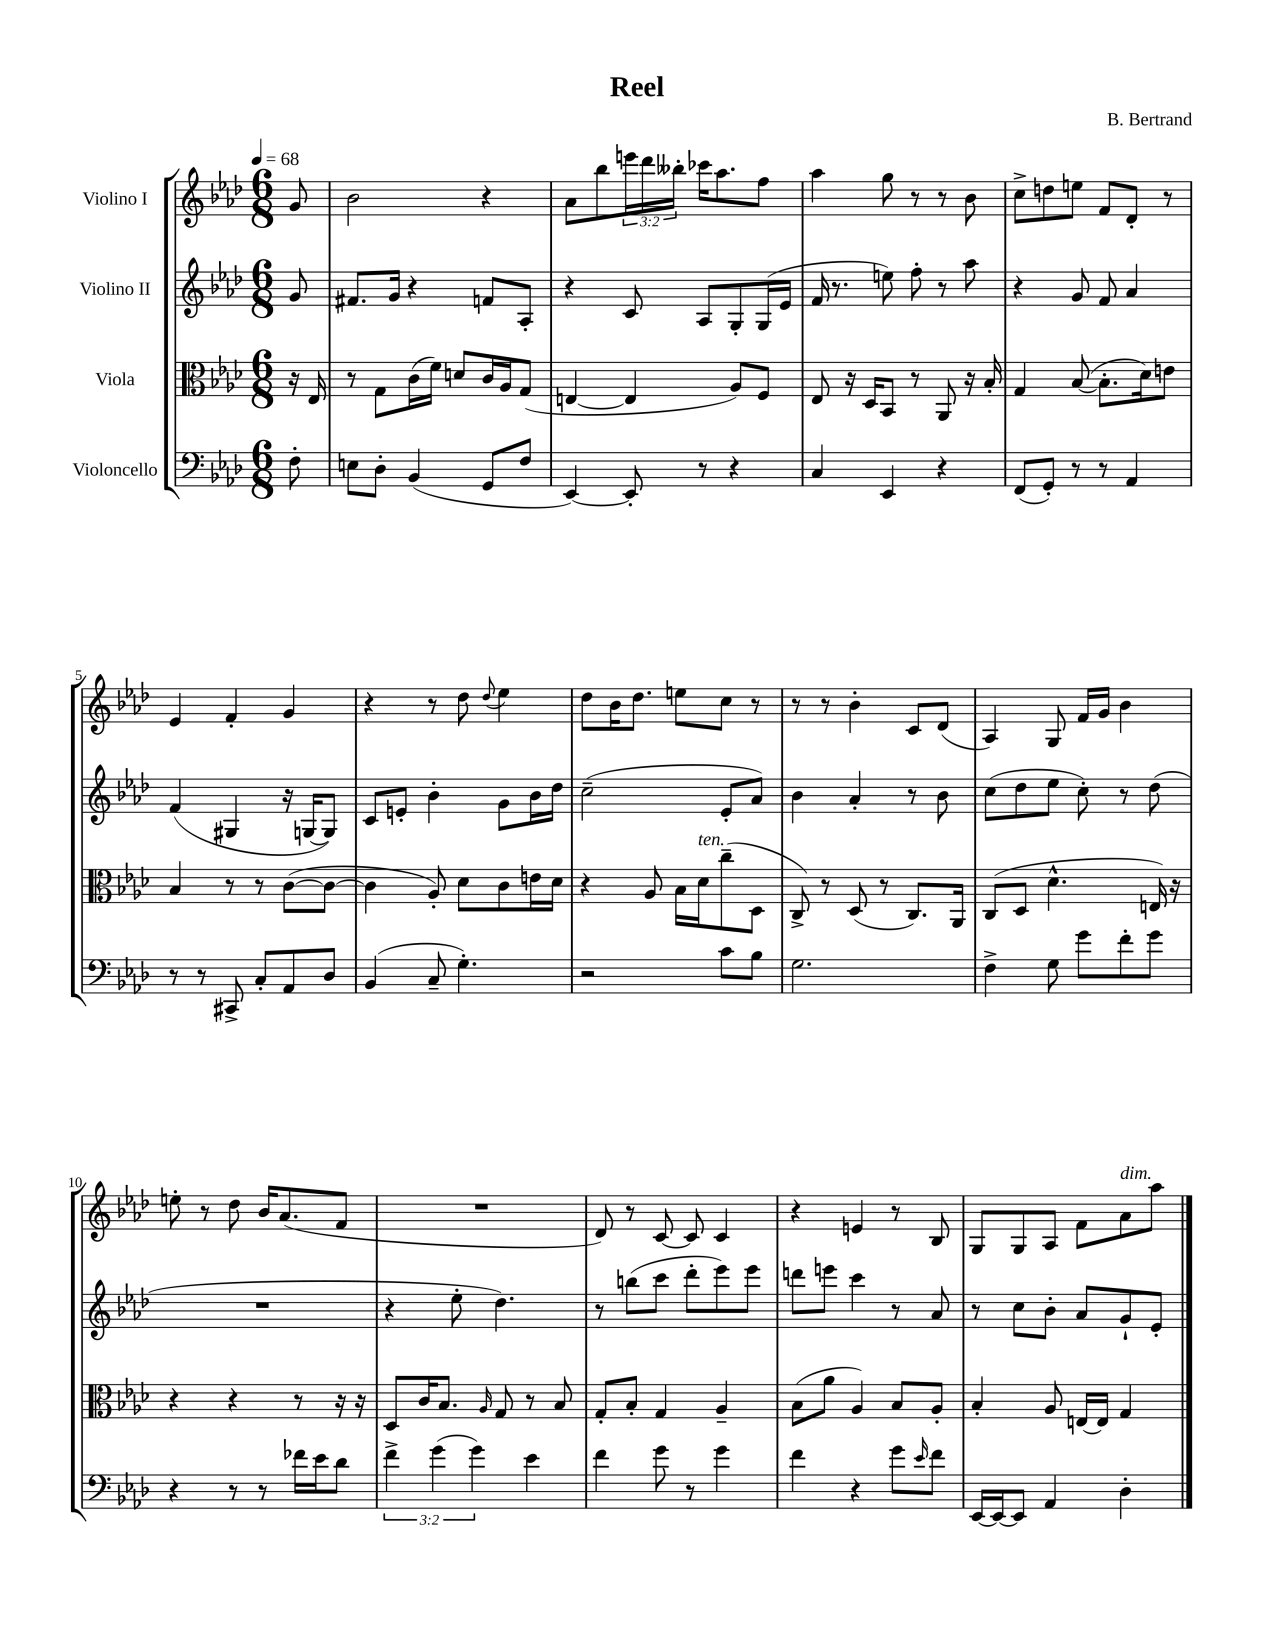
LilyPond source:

\header { title = "Reel" composer = "B. Bertrand" }
<<
\new StaffGroup <<
\new Staff = "s0" \with { instrumentName = "Violino I" } {
    \clef treble \key aes \major \numericTimeSignature \time 6/8 \override Staff.TupletNumber.text = #tuplet-number::calc-fraction-text \partial 8 \tempo 4 = 68
    g'8 |
    bes'2 r4 |
    aes'8 bes''8 \tuplet 3/2 { e'''16 des'''16 beses''16-. } ces'''16 aes''8. f''8 |
    aes''4 g''8 r8 r8 bes'8 |
    c''8-> d''8 e''8 f'8 des'8-. r8 |
    ees'4 f'4-. g'4 |
    r4 r8 des''8 \appoggiatura { des''8 } ees''4 |
    des''8 bes'16 des''8. e''8 c''8 r8 |
    r8 r8 bes'4-. c'8 des'8( |
    aes4) g8 f'16 g'16 bes'4 |
    e''8-. r8 des''8 bes'16 aes'8.( f'8 |
    R2. |
    des'8) r8 c'8~ c'8 c'4 |
    r4 e'4 r8 bes8 |
    g8 g8 aes8 f'8 aes'8^\markup { \italic "dim." } aes''8 \bar "|." |
}
\new Staff = "s1" \with { instrumentName = "Violino II" } {
    \clef treble \key aes \major \numericTimeSignature \time 6/8 \partial 8
    g'8 |
    fis'8. g'16 r4 f'8 aes8-. |
    r4 c'8 aes8 g8-. g16( ees'16 |
    f'16 r8. e''8) f''8-. r8 aes''8 |
    r4 g'8 f'8 aes'4 |
    f'4( gis4 r16 g16~ g8) |
    c'8 e'8-. bes'4-. g'8 bes'16 des''16 |
    c''2--( ees'8-. aes'8) |
    bes'4 aes'4-. r8 bes'8 |
    c''8( des''8 ees''8 c''8-.) r8 des''8( |
    R2. |
    r4 ees''8-. des''4.) |
    r8 b''8( c'''8 des'''8-. ees'''8) ees'''8 |
    d'''8 e'''8 c'''4 r8 aes'8 |
    r8 c''8 bes'8-. aes'8 g'8-! ees'8-. \bar "|." |
}
\new Staff = "s2" \with { instrumentName = "Viola" } {
    \clef alto \key aes \major \numericTimeSignature \time 6/8 \partial 8
    r16 ees16 |
    r8 g8 c'16( f'16) d'8 c'16 aes16 g8( |
    e4~ e4 aes8) f8 |
    ees8 r16 des16 bes,8 r8 aes,8 r16 bes16-. |
    g4 bes8~( bes8.-. des'16) e'8 |
    bes4 r8 r8 c'8~( c'8~ |
    c'4 aes8-.) des'8 c'8 e'16 des'16 |
    r4 aes8 bes16 des'16^\markup { \italic "ten." } c''8--( des8 |
    c8->) r8 des8( r8 c8.) aes,16 |
    c8( des8 des'4.-^ e16) r16 |
    r4 r4 r8 r16 r16 |
    des8 c'16 bes8. \grace { aes16 } g8 r8 bes8 |
    g8-. bes8-. g4 aes4-- |
    bes8( aes'8 aes4) bes8 aes8-. |
    bes4-. aes8 e16~ e16 g4 \bar "|." |
}
\new Staff = "s3" \with { instrumentName = "Violoncello" } {
    \clef bass \key aes \major \numericTimeSignature \time 6/8 \override Staff.TupletNumber.text = #tuplet-number::calc-fraction-text \partial 8
    f8-. |
    e8 des8-. bes,4( g,8 f8 |
    ees,4~) ees,8-. r8 r4 |
    c4 ees,4 r4 |
    f,8( g,8-.) r8 r8 aes,4 |
    r8 r8 cis,8-> c8-. aes,8 des8 |
    bes,4( c8-- g4.-.) |
    r2 c'8 bes8 |
    g2. |
    f4-> g8 g'8 f'8-. g'8 |
    r4 r8 r8 fes'16 ees'16 des'8 |
    \tuplet 3/2 { f'4-> g'4( g'4) } ees'4 |
    f'4 g'8 r8 g'4 |
    f'4 r4 g'8 \grace { ees'16 } f'8 |
    ees,16~ ees,16~ ees,8 aes,4 des4-. \bar "|." |
}
>>
>>
